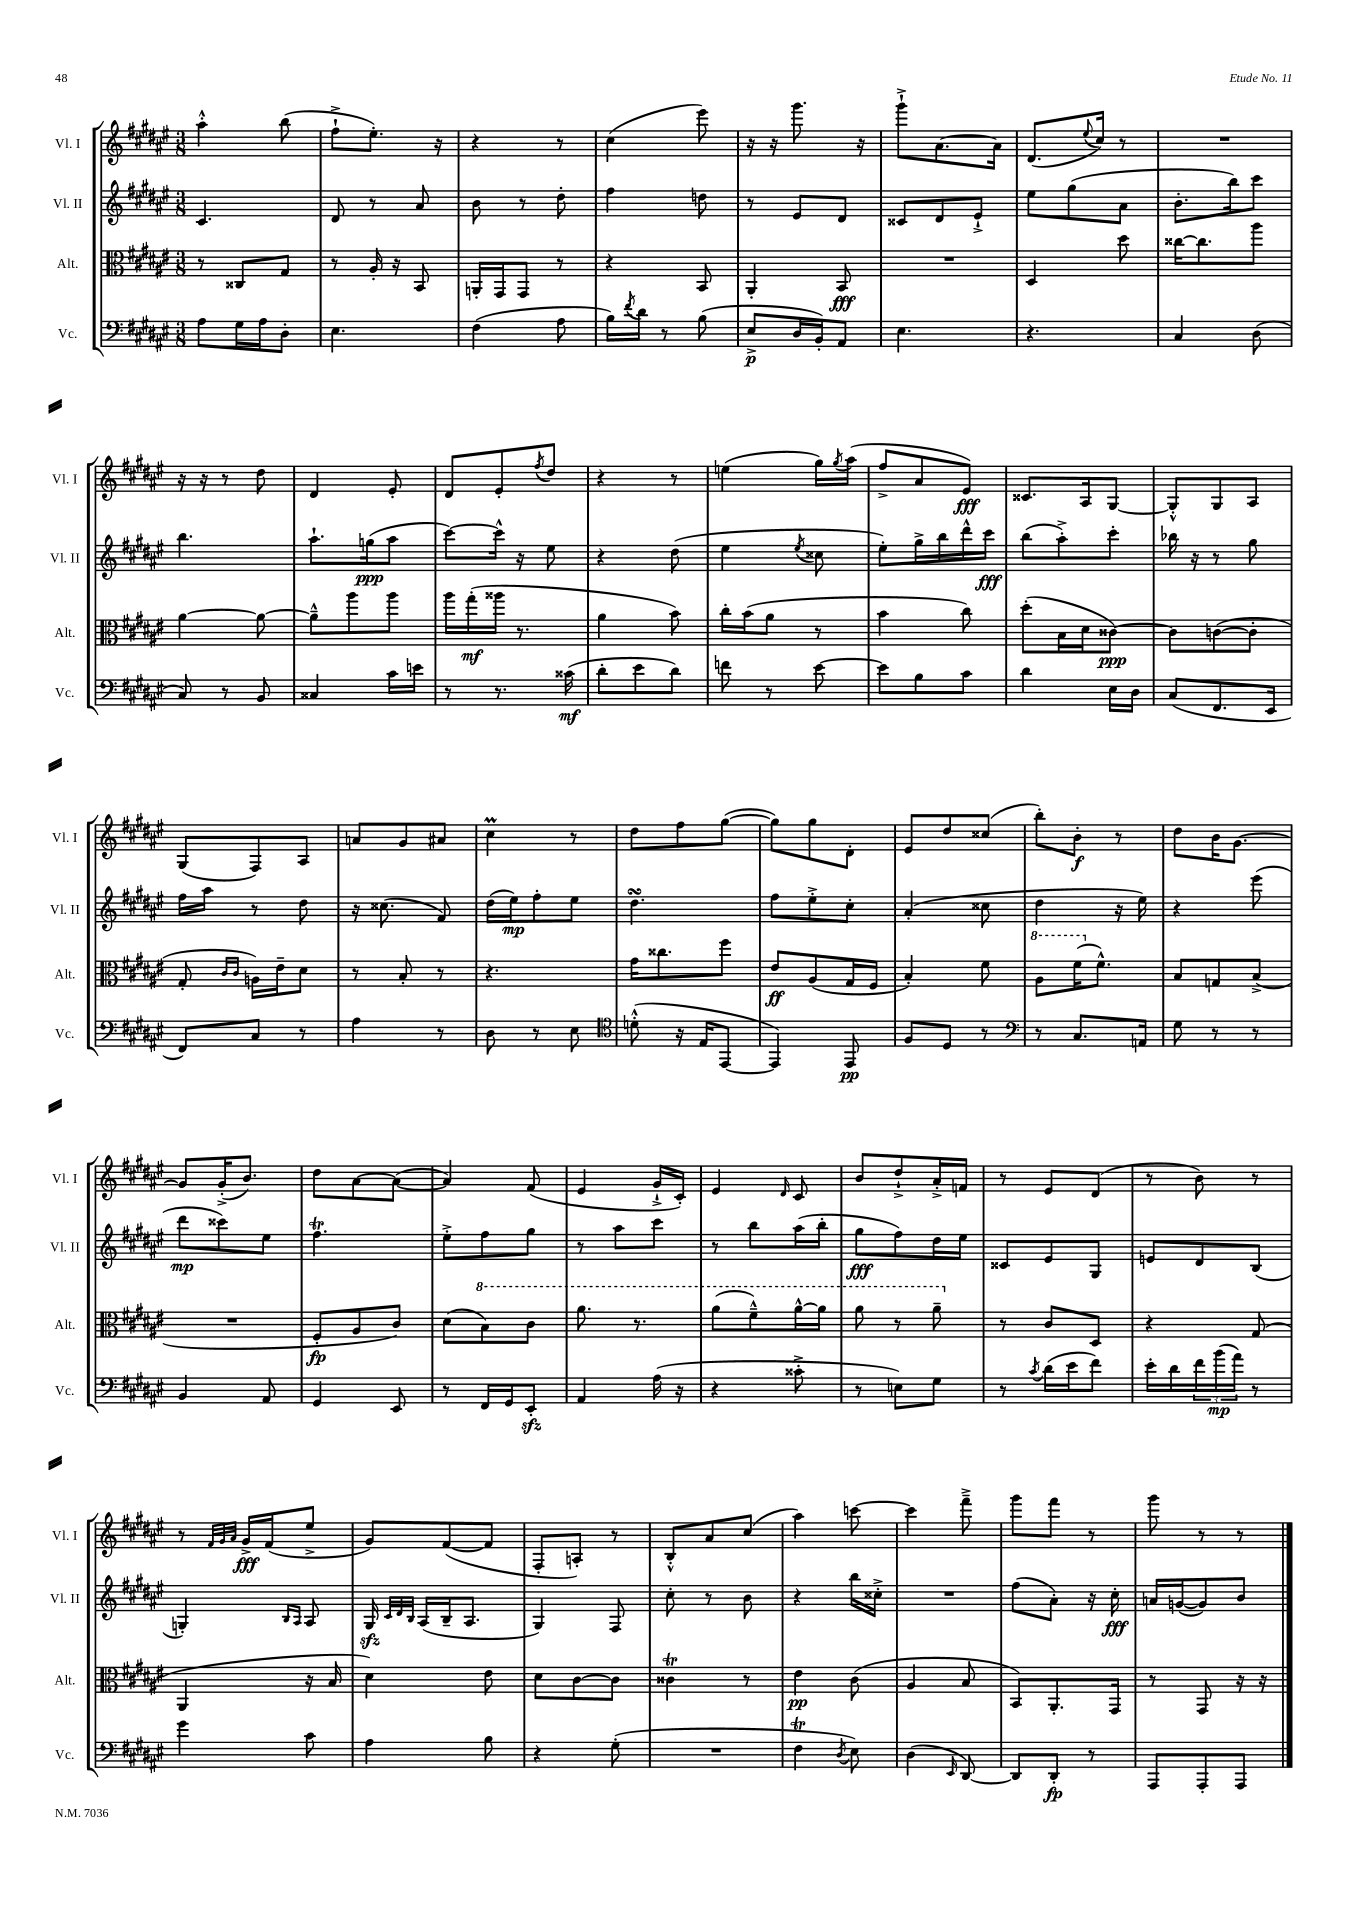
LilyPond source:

<<
\new StaffGroup <<
\new Staff = "s0" \with { instrumentName = "Vl. I" shortInstrumentName = "Vl. I" } {
    \clef treble \key fis \major \numericTimeSignature \time 3/8
    ais''4-.-^ b''8( |
    fis''8-!-> eis''8.-.) r16 |
    r4 r8 |
    cis''4( eis'''8) |
    r16 r16 gis'''8. r16 |
    gis'''8-!-> ais'8.~ ais'16 |
    dis'8.( \appoggiatura { eis''8 } cis''16) r8 |
    R4. |
    r16 r16 r8 dis''8 |
    dis'4 eis'8-. |
    dis'8 eis'8-. \acciaccatura { fis''8 } dis''8 |
    r4 r8 |
    e''4( gis''16) \acciaccatura { gis''8 } ais''16( |
    fis''8-> ais'8 eis'8\fff) |
    cisis'8. ais16 gis8~ |
    gis8-.-^ gis8 ais8 |
    gis8( fis8) ais8 |
    a'8 gis'8 ais'8 |
    cis''4\prall r8 |
    dis''8 fis''8 gis''8~( |
    gis''8) gis''8 dis'8-. |
    eis'8 dis''8 cisis''8( |
    b''8-.) b'8-.\f r8 |
    dis''8 b'16 gis'8.~ |
    gis'8 gis'16-.->( b'8.) |
    dis''8 ais'8~ ais'8~( |
    ais'4) fis'8( |
    eis'4 gis'16-!-> cis'16-.) |
    eis'4 \grace { dis'16 } cis'8 |
    b'8 dis''8-!-> ais'16-.-> f'16 |
    r8 eis'8 dis'8( |
    r8 b'8) r8 |
    r8 \grace { fis'32 gis'32 ais'32 } gis'16->\fff fis'16( eis''8-> |
    gis'8) fis'8~( fis'8 |
    fis8-. a8-.) r8 |
    b8-.-^ ais'8 cis''8( |
    ais''4) c'''8~ |
    c'''4 fis'''8---> |
    gis'''8 fis'''8 r8 |
    gis'''8 r8 r8 \bar "|." |
}
\new Staff = "s1" \with { instrumentName = "Vl. II" shortInstrumentName = "Vl. II" } {
    \clef treble \key fis \major \numericTimeSignature \time 3/8
    cis'4. |
    dis'8 r8 ais'8 |
    b'8 r8 dis''8-. |
    fis''4 d''8 |
    r8 eis'8 dis'8 |
    cisis'8 dis'8 eis'8-!-> |
    eis''8 gis''8( ais'8 |
    b'8.-. b''16) cis'''8 |
    b''4. |
    ais''8.-! g''16\ppp( ais''8 |
    cis'''8~) cis'''16-^ r16 eis''8 |
    r4 dis''8( |
    eis''4 \acciaccatura { eis''8 } cisis''8 |
    eis''8-.) gis''16-> b''16 dis'''16-^ cis'''16\fff |
    b''8( ais''8-.->) cis'''8-. |
    bes''16 r16 r8 gis''8 |
    fis''16 ais''16 r8 dis''8 |
    r16 cisis''8.( fis'8) |
    dis''16( eis''16\mp) fis''8-. eis''8 |
    dis''4.\turn |
    fis''8 eis''8-.-> cis''8-. |
    ais'4-.( cisis''8 |
    dis''4 r16 eis''16) |
    r4 eis'''8( |
    dis'''8\mp cisis'''8) eis''8 |
    fis''4.\trill |
    eis''8-.-> fis''8 gis''8 |
    r8 ais''8 cis'''8 |
    r8 b''8 ais''16( b''16-. |
    gis''8\fff fis''8) dis''16 eis''16 |
    cisis'8 eis'8 gis8 |
    e'8 dis'8 b8( |
    g4-.) \grace { b16 ais16 } ais8 |
    gis16\sfz \grace { cis'32 dis'32 b32 } ais16( b16-- ais8. |
    gis4) fis8 |
    cis''8-. r8 b'8 |
    r4 b''16 cisis''16-.-> |
    R4. |
    fis''8( ais'8-.) r16 cis''16-.\fff |
    a'16 g'16~( g'8) b'8 \bar "|." |
}
\new Staff = "s2" \with { instrumentName = "Alt." shortInstrumentName = "Alt." } {
    \clef alto \key fis \major \numericTimeSignature \time 3/8
    r8 cisis8 gis8 |
    r8 ais16-. r16 b,8 |
    a,16-. gis,16 gis,8 r8 |
    r4 b,8 |
    ais,4-. b,8\fff |
    R4. |
    dis4 dis''8 |
    cisis''16~ cisis''8. ais''8 |
    ais'4~ ais'8~ |
    ais'8---^ ais''8 ais''8 |
    ais''16 gis''16-.\mf( aisis''16 r8. |
    ais'4 b'8) |
    cis''16-. b'16( ais'8 r8 |
    b'4 cis''8) |
    dis''8-.( b16 dis'16 cisis'8~\ppp) |
    cisis'8 c'8~( c'8-. |
    gis8-. \grace { cis'16 cis'16 } a16) eis'16-- dis'8 |
    r8 b8-. r8 |
    r4. |
    gis'16 cisis''8. fis''8 |
    eis'8\ff ais8( gis16 fis16 |
    b4-.) fis'8 |
    \ottava #1 ais'8 fis''16( \ottava #0 fis'8.-^) |
    b8 g8 b8->( |
    R4. |
    fis8-.\fp ais8 cis'8) |
    dis'8( \ottava #1 b'8) cis''8 |
    ais''8. r8. |
    ais''8( fis''8---^) ais''16~-^ ais''16 |
    ais''8 r8 ais''8-- \ottava #0 |
    r8 cis'8 dis8 |
    r4 gis8( |
    ais,4 r16 b16 |
    dis'4) eis'8 |
    dis'8 cis'8~ cis'8 |
    cisis'4\trill r8 |
    eis'4\pp cis'8( |
    ais4 b8 |
    b,8) ais,8.-. gis,16 |
    r8 gis,8 r16 r16 \bar "|." |
}
\new Staff = "s3" \with { instrumentName = "Vc." shortInstrumentName = "Vc." } {
    \clef bass \key fis \major \numericTimeSignature \time 3/8
    ais8 gis16 ais16 dis8-. |
    eis4. |
    fis4( ais8 |
    b16) \acciaccatura { fis'8 } dis'16 r8 b8( |
    eis8->\p dis16 b,16-.) ais,8 |
    eis4. |
    r4. |
    cis4 dis8( |
    cis8) r8 b,8 |
    cisis4 cis'16 e'16 |
    r8 r8. cisis'16\mf( |
    dis'8-. eis'8 dis'8) |
    f'8 r8 eis'8~ |
    eis'8 b8 cis'8 |
    dis'4 eis16 dis16 |
    cis8( fis,8. eis,16 |
    fis,8) cis8 r8 |
    ais4 r8 |
    dis8 r8 eis8 |
    \clef tenor d'8-.-^( r16 eis16 eis,8~ |
    eis,4) eis,8\pp |
    fis8 dis8 r8 |
    \clef bass r8 cis8. a,16 |
    gis8 r8 r8 |
    b,4 ais,8 |
    gis,4 eis,8 |
    r8 fis,16 gis,16 eis,8-.\sfz |
    ais,4 ais16( r16 |
    r4 cisis'8-.-> |
    r8 e8) gis8 |
    r8 \acciaccatura { cis'8 } dis'16( eis'16 fis'8) |
    eis'16-. dis'16 \tuplet 3/2 { fis'16 b'16\mp( ais'16) } r8 |
    gis'4 cis'8 |
    ais4 b8 |
    r4 gis8-.( |
    R4. |
    fis4\trill \acciaccatura { dis8 } eis8) |
    dis4( \grace { eis,16 } dis,8~) |
    dis,8 dis,8-.\fp r8 |
    ais,,8 ais,,8-. ais,,8 \bar "|." |
}
>>
>>
\layout { \context { \Score \remove "Bar_number_engraver" } }
